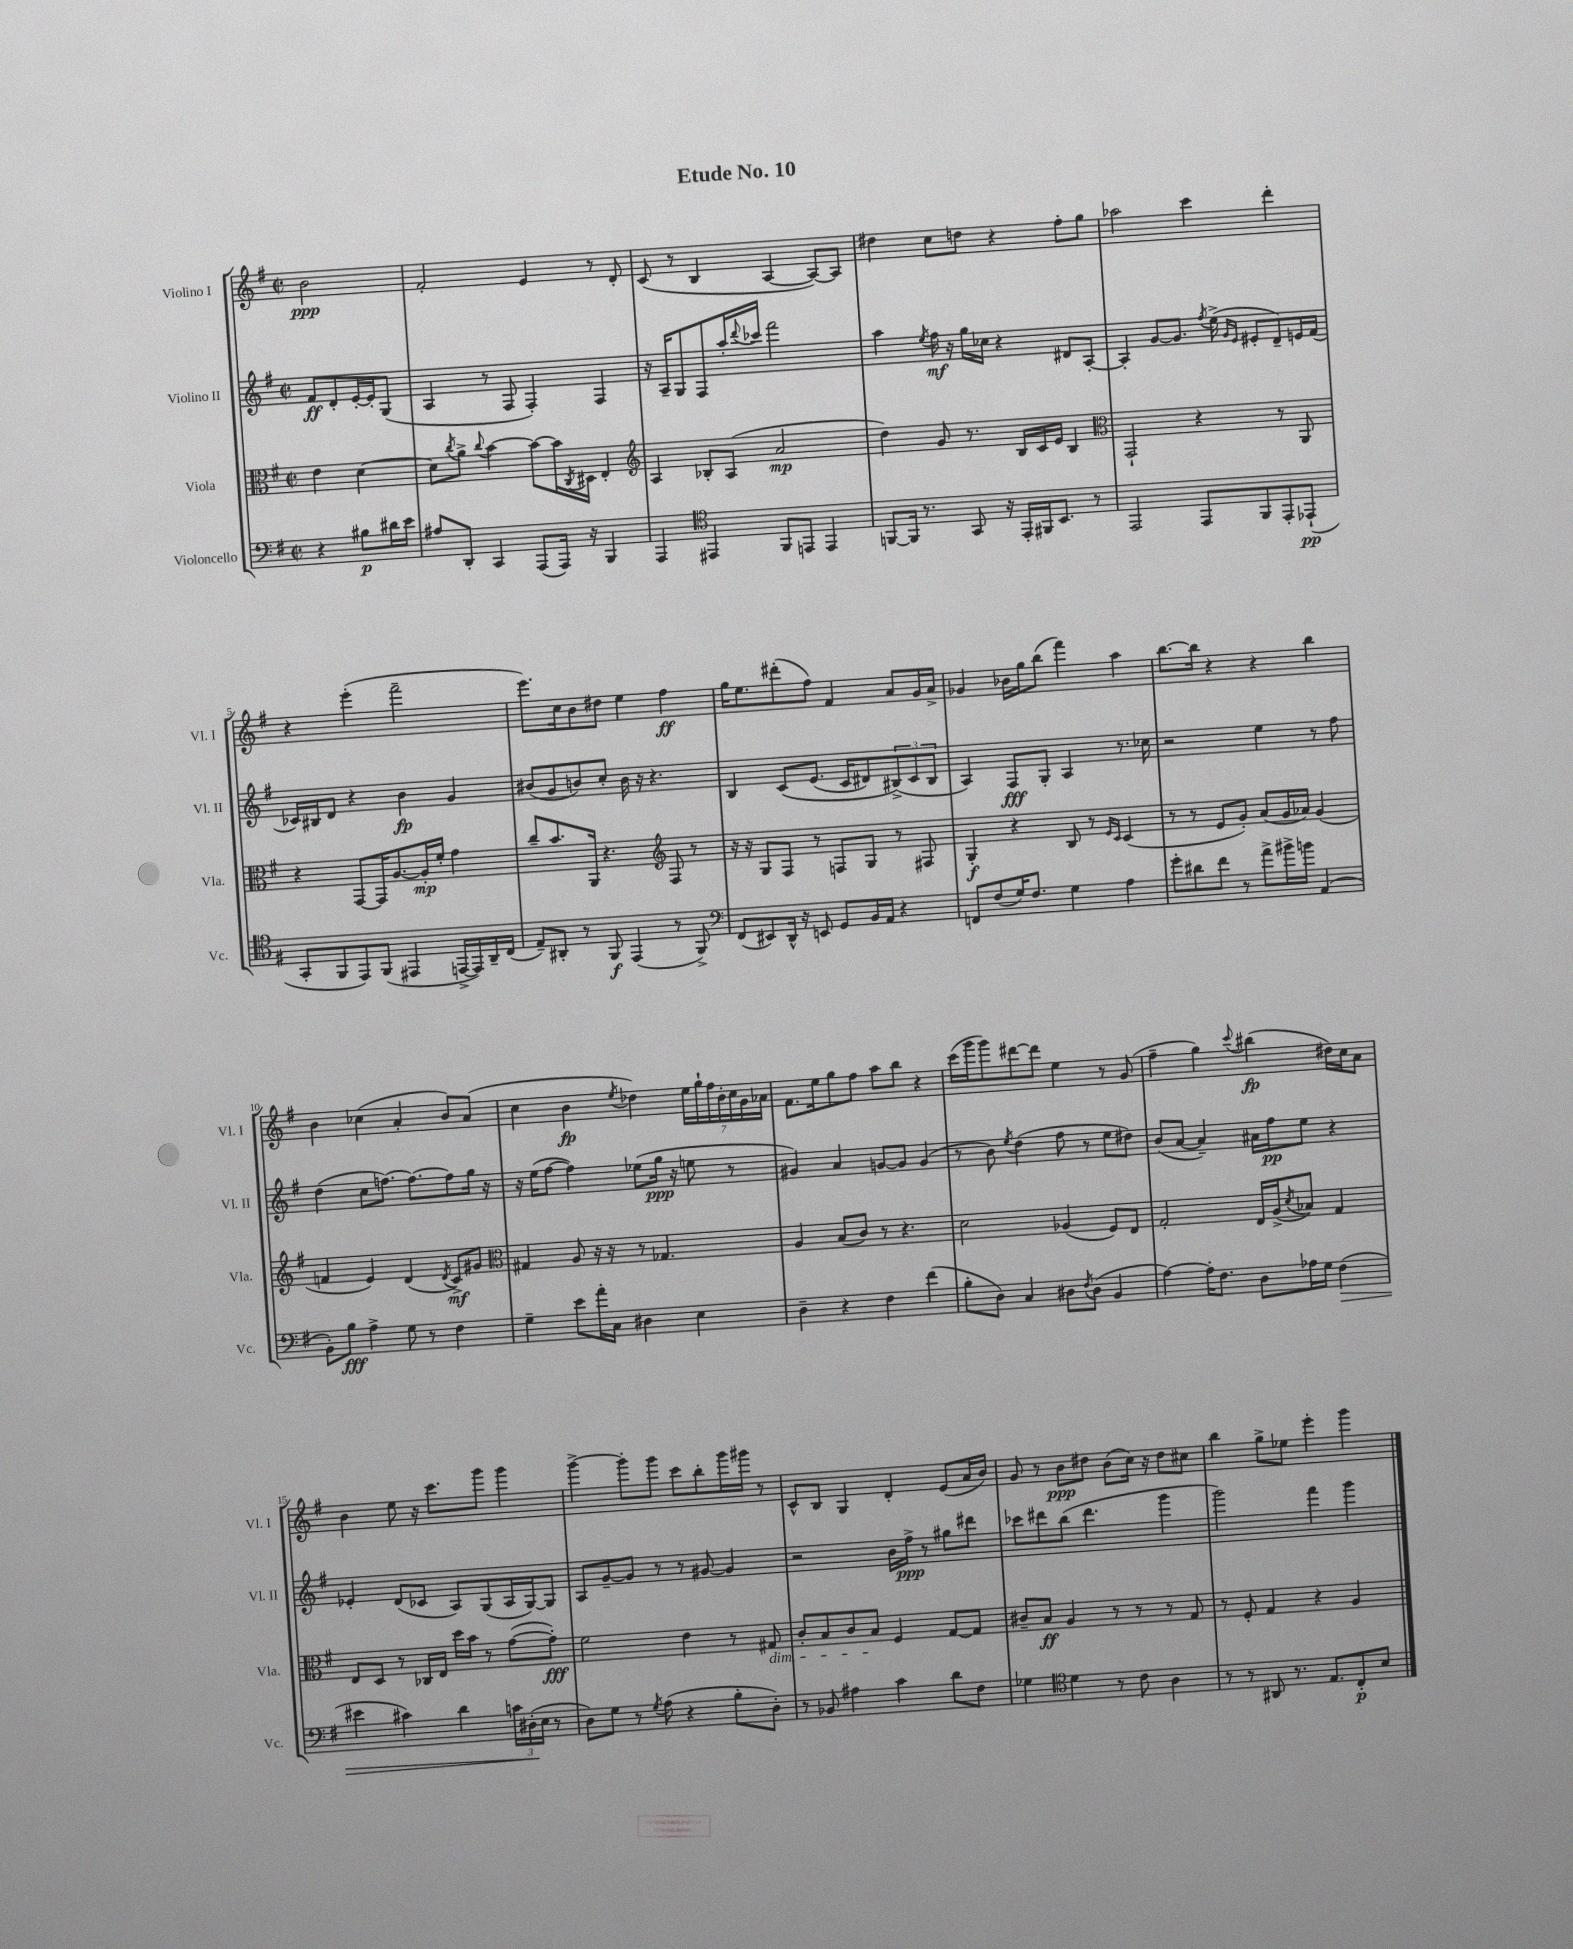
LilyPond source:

\header { title = "Etude No. 10" }
<<
\new StaffGroup <<
\new Staff = "s0" \with { instrumentName = "Violino I" shortInstrumentName = "Vl. I" } {
    \clef treble \key g \major \defaultTimeSignature \time 2/2 \partial 2
    b'2\ppp |
    fis'2-. e'4 r8 d'8-. |
    c'8( r8 b4 a4~ a8~) a8 |
    dis''4 c''8 d''8 r4 fis''8-. g''8 |
    aes''2 c'''4 d'''4-. |
    r4 e'''4-.( fis'''2-- |
    e'''8.) c''16 b'8 dis''8 e''4 fis''4\ff |
    g''16 e''8. dis'''8-.( fis''8) fis'4 a'8 g'16 a'16-> |
    ges'4 bes'16 g''16 b''8( fis'''4) a''4 |
    b''8.~ b''16 r4 r4 b''4 |
    b'4 ces''4( a'4-. b'8) a'8( |
    c''4 b'4\fp \acciaccatura { e''8 } des''4) \tuplet 7/4 { e''16 g''16-! fis''16 b'16-. c''16 g'16 aes'16 } |
    fis'8. e''16 g''8 fis''8 a''8 b''8 r4 |
    c'''16( g'''16 g'''8) dis'''8~ dis'''8 e''4 r8 g'8( |
    fis''4-- g''4) \appoggiatura { c'''8 } bis''4\fp( dis''16) c''16 a'8 |
    b'4 e''8 r16 c'''8. g'''8 g'''4 |
    g'''4~-> g'''8-. g'''8 c'''8 b''8-. g'''16 gis'''16 r8 |
    c'8-^ b8 g4 d'4-. e'8( a'16 b'16) |
    g'8 r8 b'8\ppp dis''8 b'8( c''16) r16 dis''8 cis''8 |
    b''4 g''8-> ees''8 e'''4-. g'''4 \bar "|." |
}
\new Staff = "s1" \with { instrumentName = "Violino II" shortInstrumentName = "Vl. II" } {
    \clef treble \key g \major \defaultTimeSignature \time 2/2 \partial 2
    fis'8\ff d'8-. e'16~-. e'16-. g8( |
    a4 r8 fis8 fis4-.) fis4 |
    r16 a16-- g8 fis8 a''16-. \appoggiatura { d'''8 } ces'''16 fis'''2 |
    a''4 \acciaccatura { e''8 } fis''16\mf r16 g''16 ces''16 r4 dis'8 a8~-. |
    a4-. g'8~ g'8. \acciaccatura { fis''8 } e''16->( \grace { g'16 e'16 } eis'8-. d'8--) e'16 fis'16( |
    ces'16) bis16 d'8 r4 b'4\fp g'4 |
    bis'8( g'8 b'8) c''8-. b'16 r16 r4. |
    b4 c'8\( e'8.( c'16 dis'8) \tuplet 3/2 { bis8->(\) c'8 bis8 } |
    a4) fis8\fff g8-. a4 r8. ces''16 |
    r2 e''4 r8 fis''8 |
    d''4( c''8 f''8.~) f''8.~ f''8 g''16 r16 |
    r16 e''16( fis''8~ fis''4) ees''8( g''16\ppp r16 e''8 r8 |
    gis'4) a'4 g'8~ g'8 g'4( |
    r8 b'8) \acciaccatura { e''8 } d''4( fis''8 r8 e''8 dis''8) |
    b'8( a'8~ a'4--) ais'16 fis''16\pp e''8 r4 |
    ees'4-. d'8( ces'8 a8) g8( a16 g16~) g8 |
    a8 g'8~-- g'8 r8 r8 gis'8~ gis'4 |
    r2 b'16 fis''16->\ppp r8 gis''8 dis'''8 |
    ces'''8 dis'''8 b''8( dis'''4. g'''4 |
    g'''2) fis'''4 g'''4 \bar "|." |
}
\new Staff = "s2" \with { instrumentName = "Viola" shortInstrumentName = "Vla." } {
    \clef alto \key g \major \defaultTimeSignature \time 2/2 \partial 2
    e'4 d'4~ |
    d'8 \acciaccatura { c''8 } a'8-> \appoggiatura { c''8 } b'4~ b'8~ b'16 \acciaccatura { c8 } dis16 e4-. |
    \clef treble a4 bes8-. a8( a'2\mp |
    d''4) g'8 r8. b16 c'16 e'16 b4 |
    \clef alto g,2-! r4 r8 a,8 |
    r4 g,8~ g,16 a8.~ a16-.\mp fis'16-. g'4 |
    c''8-- b'8. a,16 r4. \clef treble fis8 r8 |
    r16 r16 g8 fis8 r8 f8 g8 r8 fis8 |
    g4-.\f r4 b8 r8 \grace { e'16 c'16 } c'4( |
    r8 r8 e'8 g'8-.) a'8( g'16 aes'16) g'4( |
    f'4 e'4) d'4( \acciaccatura { d'8 } c'8->\mf) gis'8 |
    \clef alto gis4 a8 r16 r16 r8 ges4. |
    a4 b8( c'8) r8 r4. |
    d'2 aes4( fis8) e8 |
    g2-. e16 a16->( \acciaccatura { d'8 } bes8) g4 |
    e8 d8 r8 ces16 e16 d''16 b'16 r8 g'8~( g'8-.\fff) |
    fis'2 e'4 r8 gis8\dim |
    c'8-. b8 c'8 b8\! fis4 g8~ g8 |
    cis'8-- b8\ff a4 r8 r8 r8 g8 |
    r8 fis8-. g4 r4 a4 \bar "|." |
}
\new Staff = "s3" \with { instrumentName = "Violoncello" shortInstrumentName = "Vc." } {
    \clef bass \key g \major \defaultTimeSignature \time 2/2 \partial 2
    r4 bis8\p dis'16 e'16 |
    ais8 d,8-. c,4 a,,8( a,,16) r16 b,,4 |
    a,,4 \clef tenor eis,4 fis,8 e,8 e,4 |
    f,8~ f,16 r8. g,8 r16 e,16-. fis,16 b,8. r8 |
    e,2 e,8 fis,8 e,8-. ees,8-!\pp( |
    g,8-. fis,8 e,8) fis,8( eis,4 e,16~-> e,16) a,16-- c16( |
    e8--) ais,8-. r8 fis,8\f e,4( r8 fis,8->) |
    \clef bass fis,8( eis,8) d,16-^ r16 e,8 g,8 b,16 a,16 r4 |
    f,8 fis8( g16) fis8. g4 a4 |
    g'8-. dis'8 fis'8 r8 a'8-> bis'16-> b'16 a,4( |
    b,8-.) b8\fff a4-> g8 r8 fis4 |
    g4-- e'8 a'16-. c16 dis4 e4 |
    d4-- r4 fis4 fis'4( |
    b8-. d8) c4 dis8 \acciaccatura { fis8 } dis8( b,4 |
    a4~) a16-. fis8. d8 aes16 g16 fis4\>( |
    eis'4 cis'4) d'4 \tuplet 3/2 { c'16 dis16-.\!( e16 } r8 |
    d8) g8 r8 \acciaccatura { g8 } a8( r4 b8-. d8-.) |
    r8 bes,8 ais4 c'4 d'8 fis8 |
    ges4 \clef tenor d'4 r8 c'8 a4 |
    r8 r8 ais,8 r8. e8. c8-.\p b8 \bar "|." |
}
>>
>>
